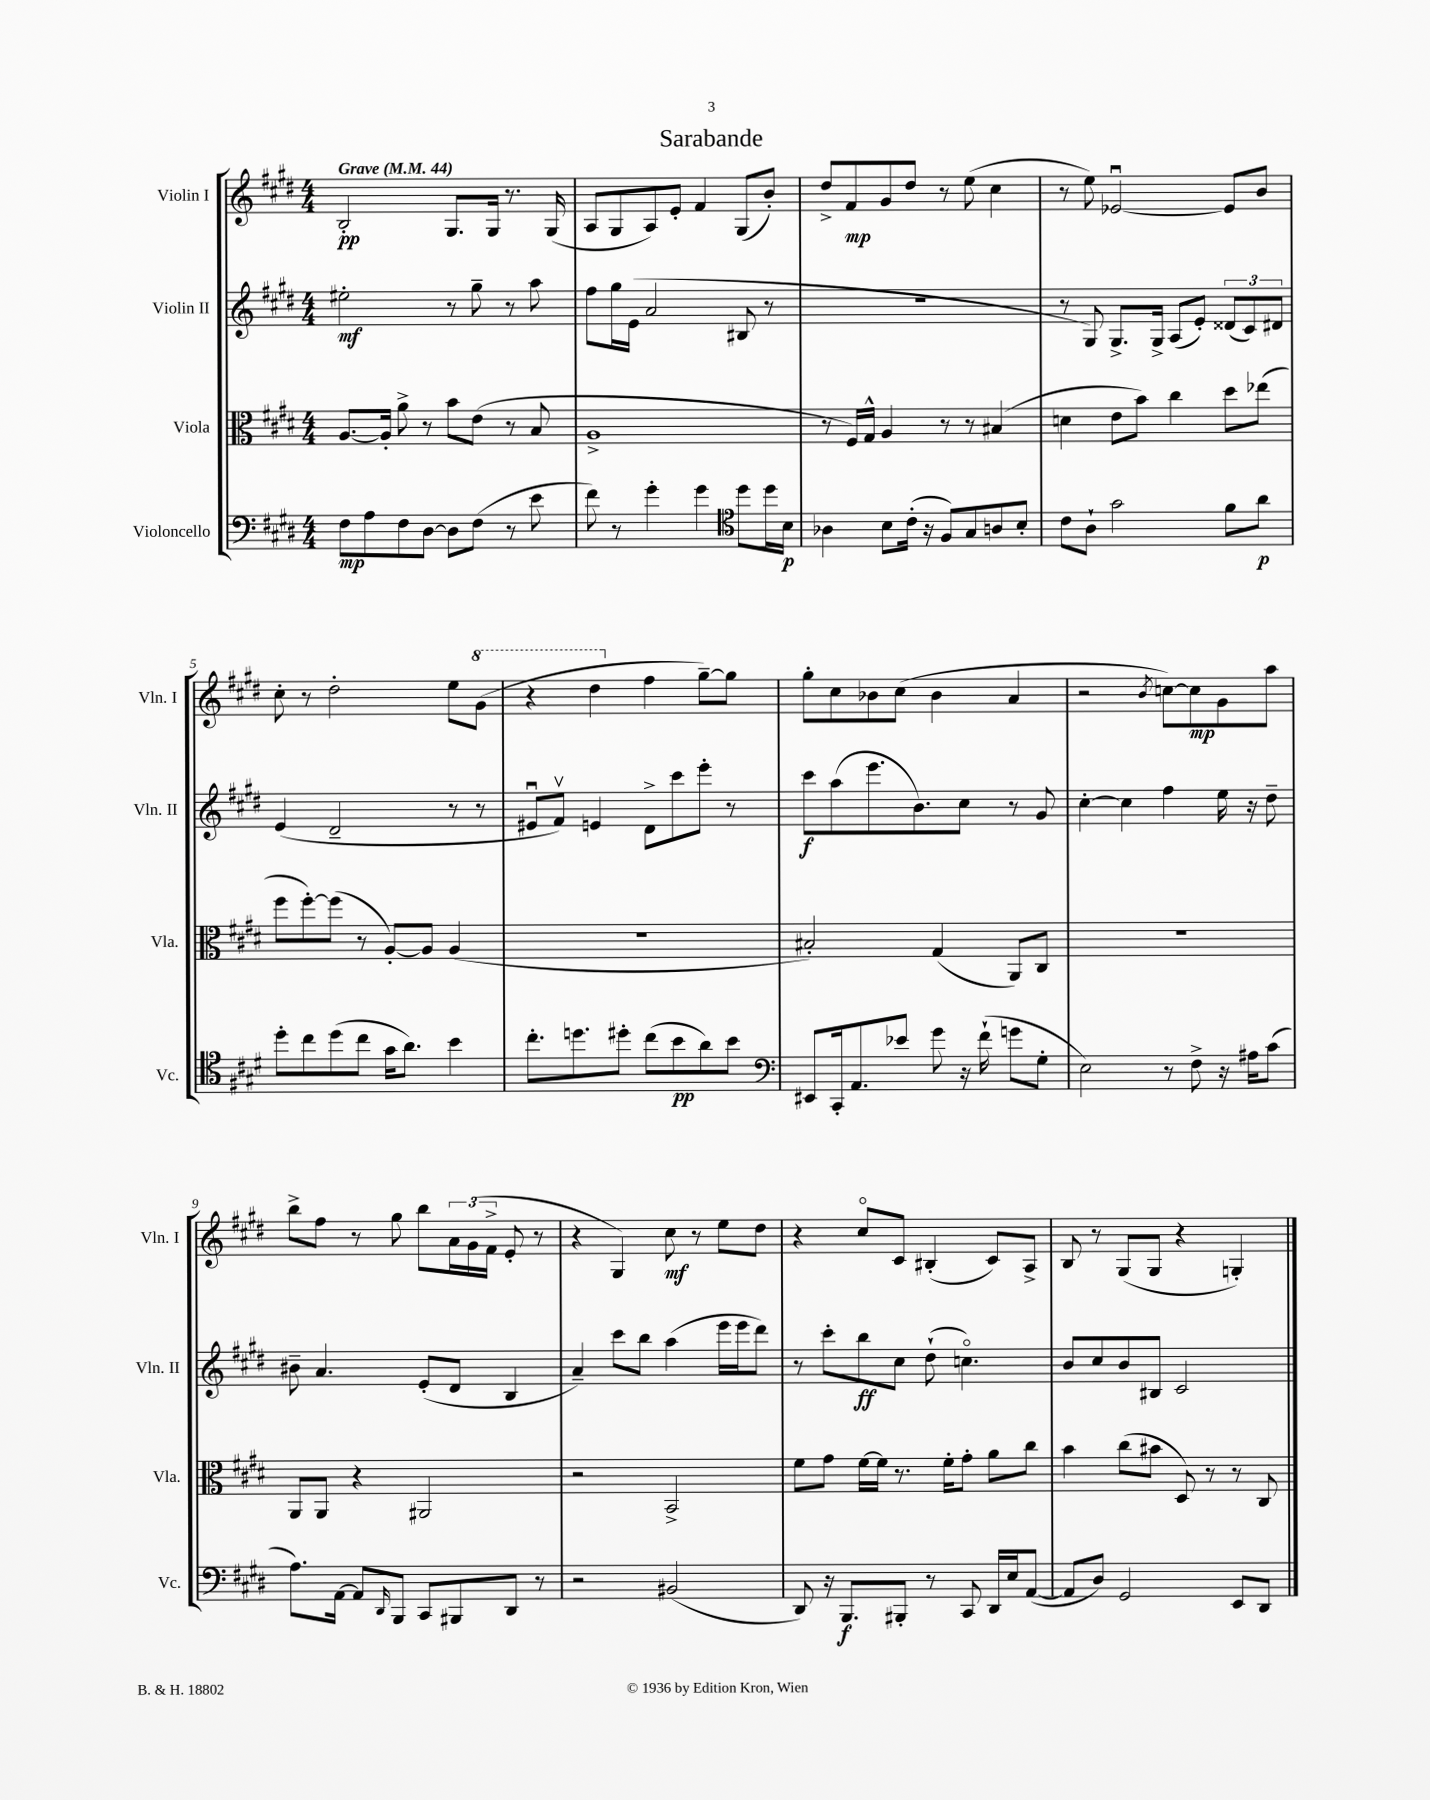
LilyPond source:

\header { title = "Sarabande" }
<<
\new StaffGroup <<
\new Staff = "s0" \with { instrumentName = "Violin I" shortInstrumentName = "Vln. I" } {
    \clef treble \key e \major \numericTimeSignature \time 4/4 \tempo "Grave" 4 = 44
    b2-.\pp gis8. gis16 r8. gis16( |
    a8 gis8 a8) e'8-. fis'4 gis8( b'8-.) |
    dis''8-> fis'8\mp gis'8 dis''8 r8 e''8( cis''4 |
    r8 e''8) ees'2~\downbow ees'8 b'8 |
    cis''8-. r8 dis''2-. e''8 \ottava #1 gis''8( |
    r4 dis'''4 \ottava #0 fis''4 gis''8~--) gis''8 |
    gis''8-. cis''8 bes'8 cis''8( bes'4 a'4 |
    r2 \acciaccatura { b'8 } c''8~) c''8\mp gis'8 a''8 |
    b''8-> fis''8 r8 gis''8 b''8 \tuplet 3/2 { a'16 gis'16( fis'16-> } e'8-. r8 |
    r4 gis4) cis''8\mf r8 e''8 dis''8 |
    r4 cis''8\flageolet cis'8 bis4-.( cis'8) a8-> |
    b8 r8 gis8( gis8 r4 g4-.) \bar "|." |
}
\new Staff = "s1" \with { instrumentName = "Violin II" shortInstrumentName = "Vln. II" } {
    \clef treble \key e \major \numericTimeSignature \time 4/4
    eis''2-.\mf r8 gis''8-- r8 a''8 |
    fis''8 gis''16 e'16( a'2 bis8 r8 |
    r1 |
    r8 gis8) gis8.-> gis16-> a8( e'8-.) \tuplet 3/2 { disis'8( cis'8) dis'8 } |
    e'4( dis'2-- r8 r8 |
    eis'8\downbow fis'8\upbow) e'4 dis'8-> cis'''8 e'''8-. r8 |
    cis'''8\f a''8( e'''8. b'8.) cis''8 r8 gis'8 |
    cis''4~-. cis''4 fis''4 e''16 r16 dis''8-- |
    bis'8-- a'4. e'8-.( dis'8 b4 |
    a'4--) cis'''8 b''8 a''4( e'''16 e'''16 dis'''8) |
    r8 cis'''8-. b''8\ff cis''8 dis''8-!( c''4.\flageolet) |
    b'8 cis''8 b'8 bis8 cis'2 \bar "|." |
}
\new Staff = "s2" \with { instrumentName = "Viola" shortInstrumentName = "Vla." } {
    \clef alto \key e \major \numericTimeSignature \time 4/4
    a8.~ a16-. a'8-> r8 b'8 e'8( r8 b8 |
    a1-> |
    r8 fis16) gis16-^ a4 r8 r8 bis4( |
    d'4 e'8 b'8) cis''4 dis''8 ees''8( |
    fis''8 fis''8~-.) fis''8( r8 a8~-.) a8 a4( |
    R1 |
    bis2-.) gis4( a,8) cis8 |
    R1 |
    a,8 a,8 r4 ais,2 |
    r2 b,2-> |
    fis'8 gis'8 fis'16~ fis'16 r8. fis'16-. gis'8-. a'8 cis''8 |
    b'4 cis''8( bis'8 dis8) r8 r8 cis8 \bar "|." |
}
\new Staff = "s3" \with { instrumentName = "Violoncello" shortInstrumentName = "Vc." } {
    \clef bass \key e \major \numericTimeSignature \time 4/4
    fis8\mp a8 fis8 dis8~ dis8 fis8( r8 e'8 |
    fis'8) r8 gis'4-. gis'4 \clef tenor dis''8 dis''16 b16\p |
    aes4 b8 cis'16-.( r16 fis8) gis8 a8 b8-. |
    cis'8 a8-! gis'2 fis'8 a'8\p |
    dis''8-. cis''8 dis''8( cis''8 gis'16 a'8.) b'4 |
    cis''8.-. d''8. dis''8-. cis''8( b'8\pp a'8) b'8 |
    \clef bass eis,8 cis,16-. a,8. ees'8 gis'8 r16 fis'16-!( g'8 gis8-. |
    e2) r8 fis8-> r16 ais16 cis'8( |
    a8.) a,16~ a,8 \grace { dis,16 } b,,8 cis,8 bis,,8 dis,8 r8 |
    r2 bis,2( |
    dis,8) r16 b,,8.\f bis,,8-. r8 cis,8 dis,16 e16 a,8~( |
    a,8 dis8) gis,2 e,8 dis,8 \bar "|." |
}
>>
>>
